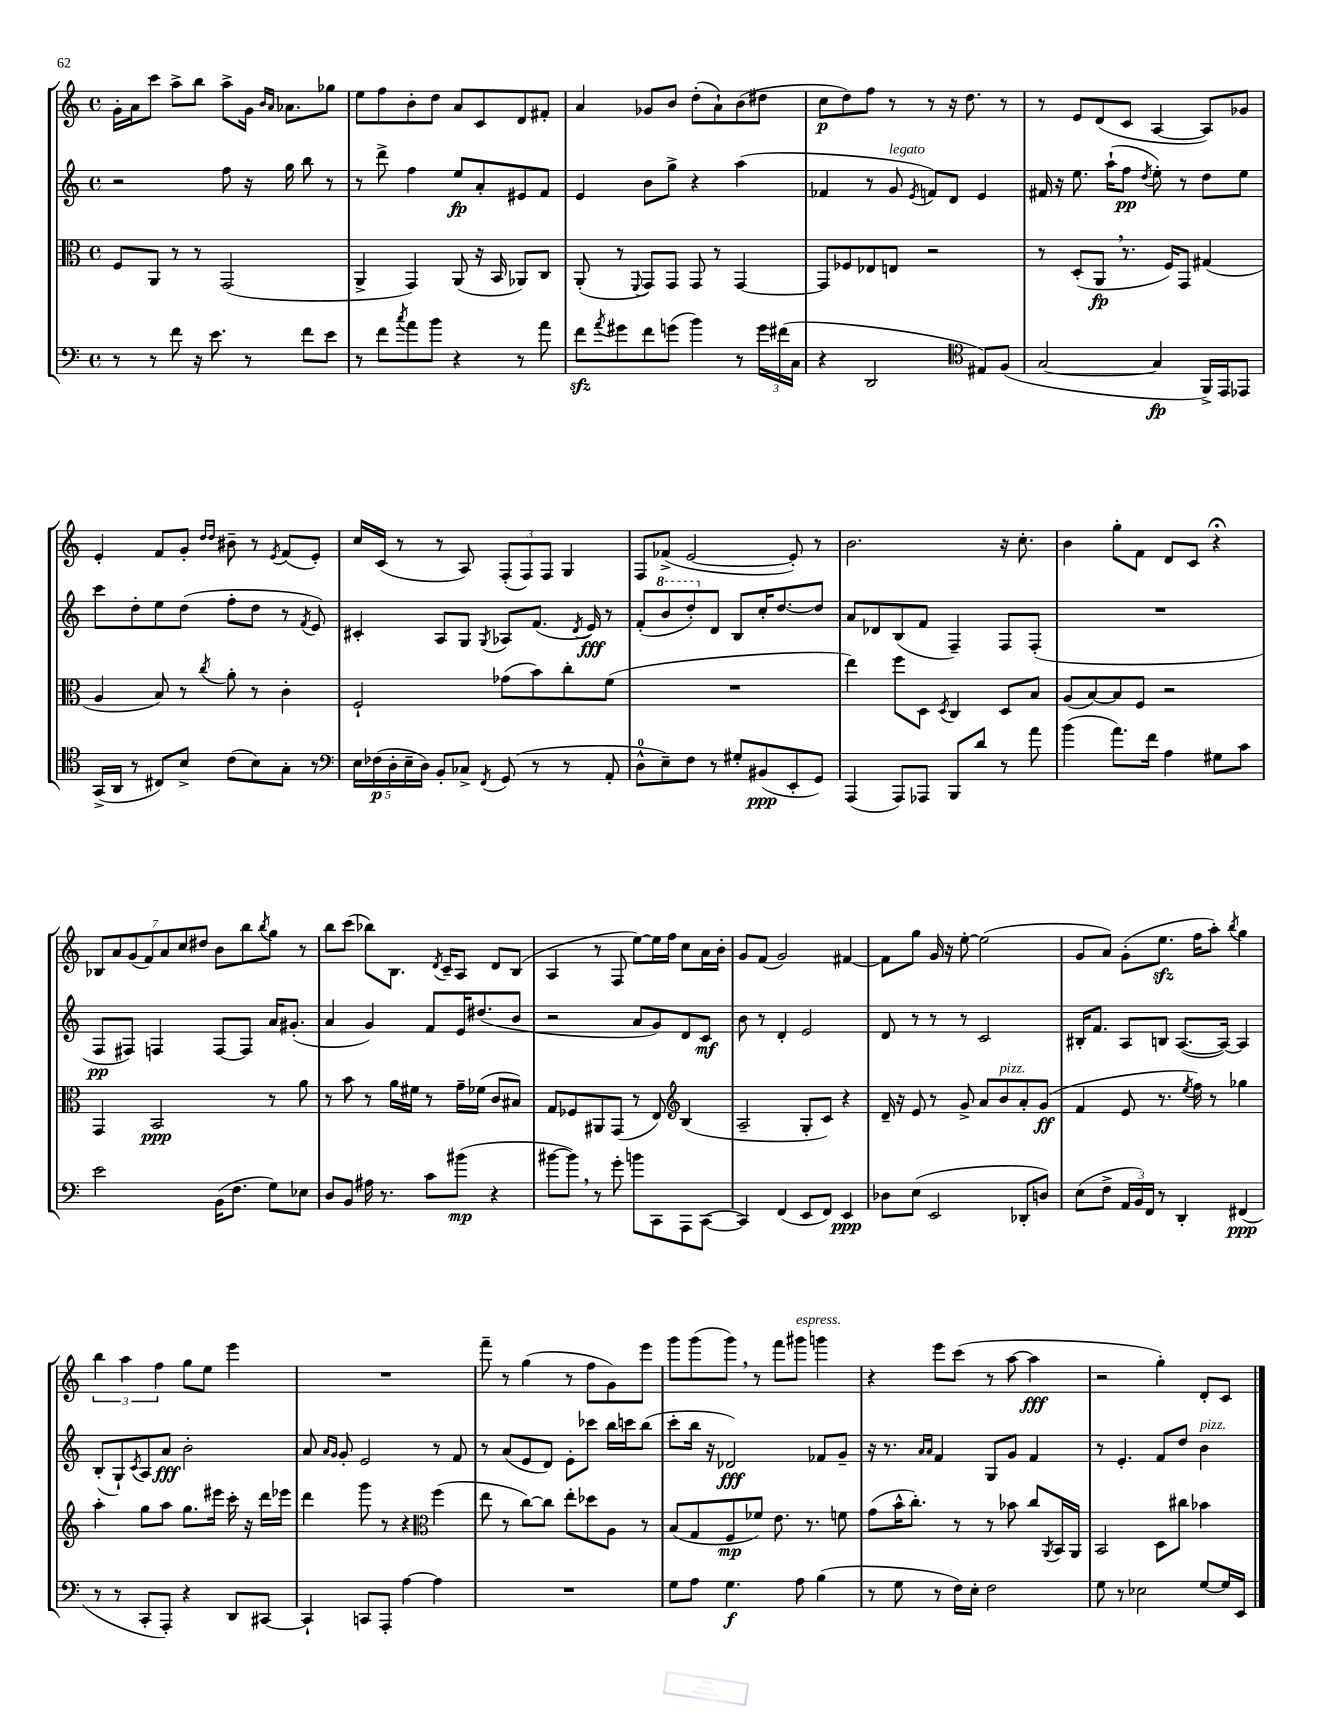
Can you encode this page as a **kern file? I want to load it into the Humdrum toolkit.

**kern	**kern	**kern	**kern
*staff4	*staff3	*staff2	*staff1
*clefF4	*clefC3	*clefG2	*clefG2
*k[]	*k[]	*k[]	*k[]
*M4/4	*M4/4	*M4/4	*M4/4
*met(c)	*met(c)	*met(c)	*met(c)
8r	8F	2r	16g'
.	.	.	16a
8r	8AA	.	8ccc
8f	8r	.	8aa^
16r	8r	.	8bb
8.e	.	.	.
.	(2GG	8ff	8aa^
8r	.	16r	16g
.	.	.	16qqb
.	.	.	16qqa
.	.	16gg	8.a-
8f	.	8bb	.
8e	.	8r	8gg-
=	=	=	=
8r	4AA^	8r	8ee
8f	.	8ddd^	8ff
8qcc	.	.	.
8a	4GG)	4ff	8b'
8b	.	.	8dd
4r	(8AA	8ee	8a
.	16r	8a'	8c
.	16BB	.	.
8r	8AA-)	8e#	8d
8a	8C	8f	8f#'
=	=	=	=
8f	(8AA'	4e	4a
8qa	.	.	.
8g#	8r	.	.
.	8qqFF	.	.
8f	8GG)	8b	8g-
(8g	8GG	8gg^	8b
4b)	8GG	4r	(8dd'
.	8r	.	8a`)
8r	[4GG	(4aa	(8b
24g	.	.	8dd#
(24f#	.	.	.
24C	.	.	.
=	=	=	=
4r	8GG]	4f-	8cc
.	8F-	.	8dd)
2DD	8E-	8r	8ff
.	8E	8g	8r
.	.	8qe	.
.	2r	8f)	8r
.	.	8d	16r
.	.	.	8.dd
*clefC4	*	*	*
8E#)	.	4e	.
(8F	.	.	8r
=	=	=	=
[2G	8r	16f#	8r
.	.	16r	.
.	(8D'	8.ee	8e
.	8AA	.	(8d
.	.	(16aa`	.
.	8.r	8ff	8c
.	.	8qdd	.
4G]	.	8ee')	[4A
.	16F)	.	.
.	8GG	8r	.
16FF^)	(4G#	8dd	8A])
16EE	.	.	.
8EE-	.	8ee	8g-
=	=	=	=
(16GG^	4A	8ccc	4e'
16AA	.	.	.
8r	.	8dd'	.
8C#)	8B)	8ee	8f
8B^	8r	(8dd	8g'
.	.	.	16qqdd
.	8qcc	.	16qqdd
(8c	8a'	8ff'	8b#~
8B)	8r	8dd	8r
.	.	.	8qe
8G'	4c'	8r	(8f
.	.	8qf	.
8r	.	8e)	8e')
=	=	=	=
*clefF4	*	*	*
20E	2F`	4c#'	16cc
(20F-	.	.	.
.	.	.	(16c
20D'	.	.	.
.	.	.	8r
20E~	.	.	.
20D)	.	.	.
8BB'	.	8A	8r
8C-^	.	8G	8A)
8qFF	.	8qG	.
(8GG	(8g-	8A-	(12F'
.	.	.	12F)
8r	8b)	(8.f	.
.	.	.	12F
8r	8cc'	.	4G
.	.	8qd	.
.	.	16e)	.
8AA'	(8f	8r	.
=	=	=	=
8D^^	1r	(8f'	8F
8E~)	.	8bb	(8f-^
8F	.	8ddd')	[2e
8r	.	8d	.
8G#'	.	8B	.
(8BB#	.	16cc'	.
.	.	[8.dd	.
8EE'	.	.	8e'])
8GG)	.	8dd]	8r
=	=	=	=
(4AAA	4ee)	8a	2.b
.	.	8d-	.
8AAA)	8ff	(8B	.
8AAA-	8D	8f	.
.	8qD	.	.
8BBB	4C	4F~)	.
8d	.	.	.
8r	8D	8F	16r
.	.	.	8.cc'
8a	8B	(8F'	.
=	=	=	=
(4b	(8A	1r	4b
.	[8B)	.	.
8.a)	8B]	.	8gg'
.	8F	.	8f
16f	.	.	.
4A	2r	.	8d
.	.	.	8c
8G#	.	.	4r;
8c	.	.	.
=	=	=	=
2e	4GG	8F	14B-
.	.	.	14a
.	.	8F#)	.
.	.	.	(14g
.	.	.	14f)
.	2BB	4F	.
.	.	.	14a
.	.	.	14cc
.	.	.	14dd#
(16BB	.	[8F	8b
8.F	.	.	.
.	.	8F]	8bb
.	.	.	8qbb
8G)	8r	16a	8gg
.	.	(8.g#'	.
8E-	8a	.	8r
=	=	=	=
8D	8r	4a	8bb
8BB	8b	.	(8ccc
16A#	8r	4g)	8bb-)
8.r	.	.	.
.	16a	.	8.B
.	16f#	.	.
8c	8r	8f	.
.	.	.	8qd
.	.	.	16c~
(8b#	16g~	16e	8A
.	(16f-	(8.dd#	.
4r	8c	.	8d
.	8B#)	8b	(8B
=	=	=	=
[8b#	8G	2r	4A
8b#])	8F-	.	.
8r	8AA#	.	8r
8g'	(8GG	.	8F
8b	8r	8a	[8ee)
8CC	8E)	8g)	16ee]
.	.	.	16ff
*	*clefG2	*	*
8AAA	(4B	8d	8cc
([8CC	.	8c	16a
.	.	.	16b'
=	=	=	=
4CC])	2A~	8b	8g
.	.	8r	(8f
(4FF	.	4d'	2g)
8EE	8G'	2e	.
8FF)	8c)	.	.
4EE	4r	.	[4f#
=	=	=	=
8D-	16d~	8d	8f#]
.	16r	.	.
(8E	8e	8r	8gg
2EE	8r	8r	16g
.	.	.	16r
.	8g^	8r	[8ee'
.	8a	2c	(2ee]
.	8b	.	.
8DD-'	8a'	.	.
8D)	(8g	.	.
=	=	=	=
(8E	4f	16B#'	8g
.	.	8.f	.
8F^	.	.	8a)
24AA	8e	8A	(8g'
24BB)	.	.	.
24FF	.	.	.
8r	8.r	8B	8.ee
4DD'	.	([8.A	.
.	8qee	.	.
.	16ff)	.	16ff
.	8r	.	8aa')
.	.	16A_)	.
.	.	.	8qbb
(4FF#	4gg-	4A]	4gg
=	=	=	=
8r	4aa'	(8B'	6bb
8r	.	8G`)	.
.	.	.	6aa
.	.	8qc	.
8CC'	8gg	8A	.
.	.	.	6ff
8AAA')	8aa	8a	.
4r	8.gg	2b'	8gg
.	.	.	8ee
.	16eee#	.	.
8DD	16ccc'	.	4eee
.	16r	.	.
[8CC#	16ddd	.	.
.	16eee-	.	.
=	=	=	=
4CC#`]	4ddd	8a	1r
.	.	16qqa	.
.	.	16qqg	.
.	.	8g'	.
8CC	8ggg	2e	.
8AAA'	8r	.	.
[4A	4r	.	.
*	*clefC3	*	*
4A]	(4ff	8r	.
.	.	8f	.
=	=	=	=
1r	8ee	8r	8fff~
.	8r	(8a	8r
.	[8cc)	8e	(4gg
.	8cc]	8d)	.
.	8ee'	8e'	8r
.	8dd-	8ccc-	8ff
.	8A	16bb	8g)
.	.	16ccc	.
.	8r	(8bb	8eee
=	=	=	=
8G	(8B	8ccc'	8ggg
8A	8G	16bb	(8ggg
.	.	16r	.
4.G	8F	2d-)	8ggg)
.	8f-)	.	8r
.	8.e	.	8fff
8A	.	.	8ggg#
.	8.r	.	.
(4B	.	8f-	4ggg
.	8f	8g~	.
=	=	=	=
8r	(8g	16r	4r
.	.	8.r	.
8G	16b^^	.	.
.	8.cc')	.	.
.	.	16qqa	.
.	.	16qqa	.
8r	.	4f	8eee
16F)	8r	.	(8ccc
16E'	.	.	.
2F	8r	8G	8r
.	8b-	8g	[8aa
.	8cc	4f	4aa]
.	8qAA	.	.
.	16BB	.	.
.	16AA	.	.
=	=	=	=
8G	2BB	8r	2r
8r	.	4.e'	.
2E-	.	.	.
.	8D	8f	4gg')
.	8cc#	8dd	.
[8G	4b-	4b	8d'
16G]	.	.	8c
16EE	.	.	.
==	==	==	==
*-	*-	*-	*-
